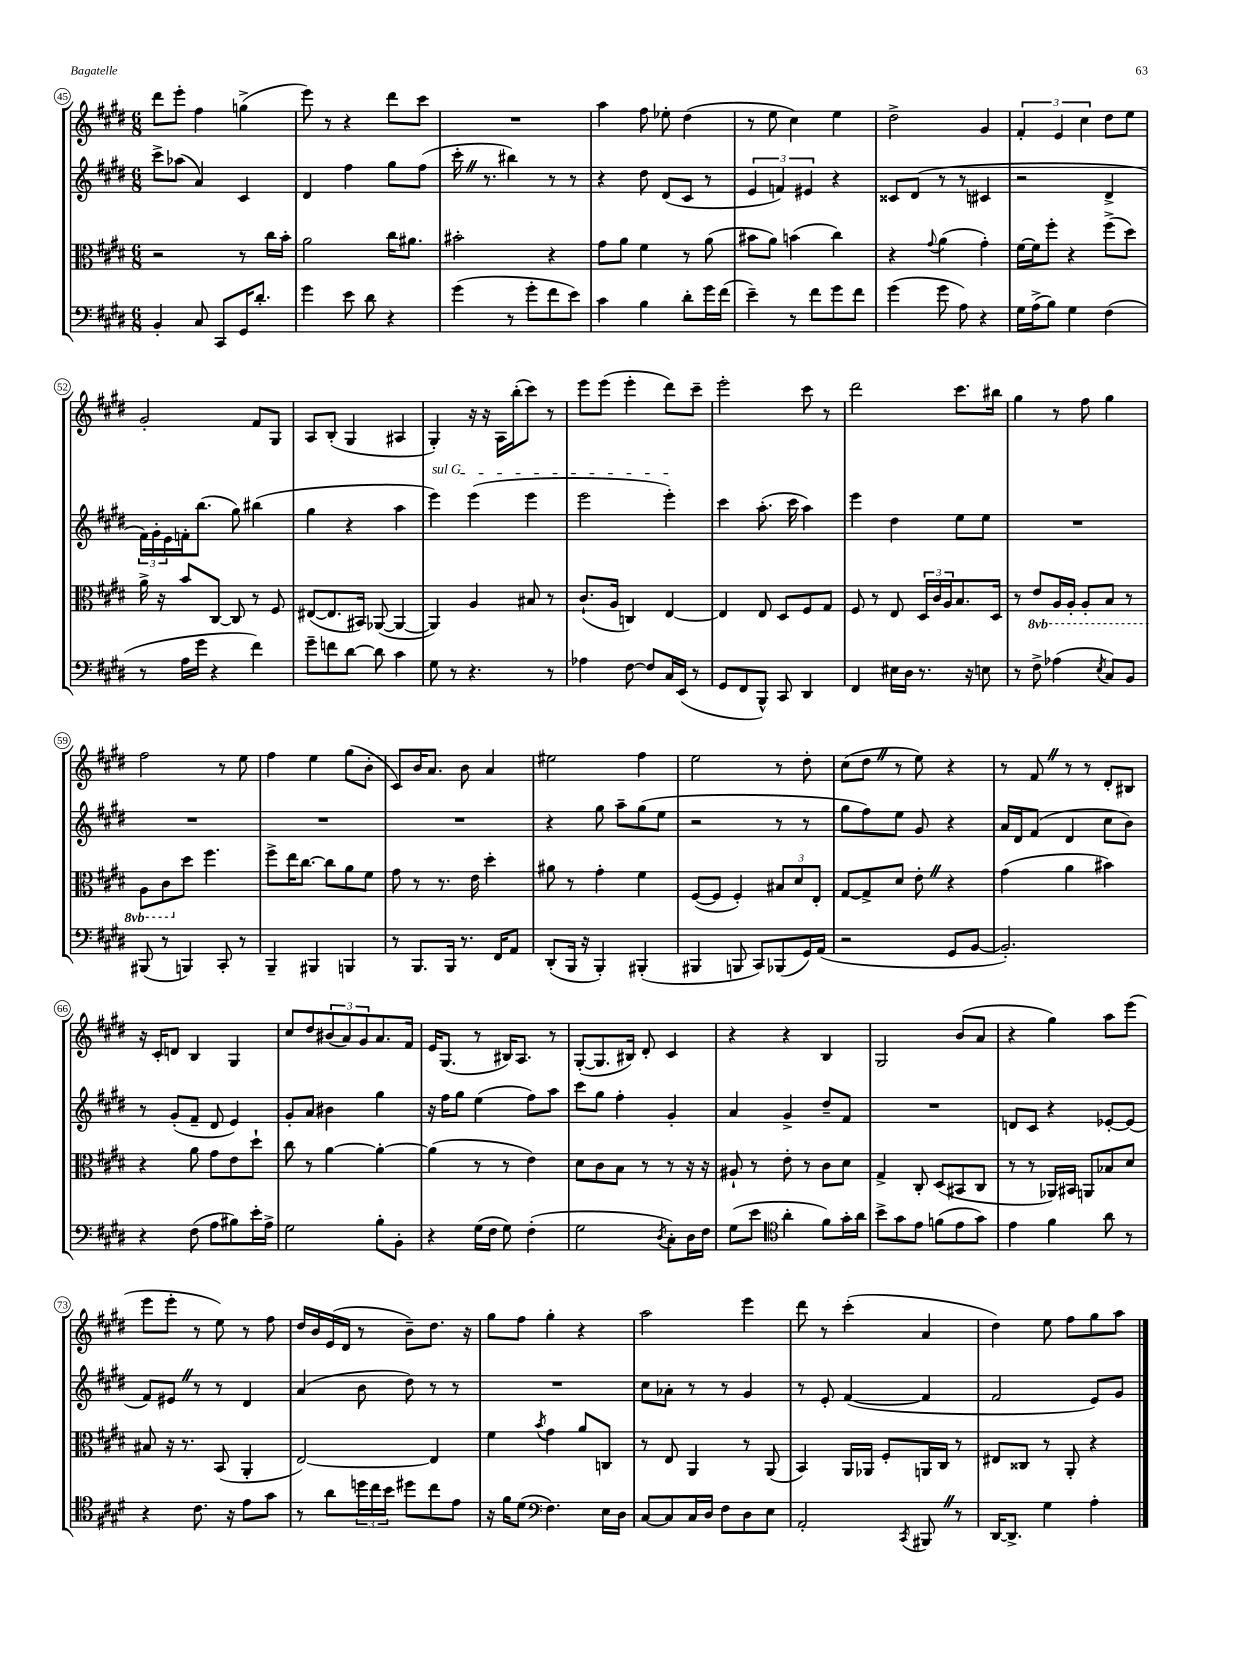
<<
\new StaffGroup <<
\new Staff = "s0" {
    \clef treble \key e \major \numericTimeSignature \time 6/8
    dis'''8 e'''8-. fis''4 g''4->( |
    e'''8) r8 r4 dis'''8 cis'''8 |
    R2. |
    a''4 fis''8 ees''8-. dis''4( |
    r8 e''8 cis''4) e''4 |
    dis''2-> gis'4 |
    \tuplet 3/2 { fis'4-. e'4 cis''4 } dis''8 e''8 |
    gis'2-. fis'8 gis8 |
    a8 b8-.( gis4 ais4 |
    gis4-.) r16 r16 a16 b''16-.( cis'''8) r8 |
    e'''8 e'''8( e'''4-. dis'''8) cis'''8-- |
    e'''2-. cis'''8 r8 |
    dis'''2 cis'''8. bis''16 |
    gis''4 r8 fis''8 gis''4 |
    fis''2 r8 e''8 |
    fis''4 e''4 gis''8( b'8-. |
    cis'8) b'16 a'8. b'8 a'4 |
    eis''2 fis''4 |
    e''2 r8 dis''8-. |
    cis''8( dis''8 \once \override BreathingSign.text = \markup { \musicglyph "scripts.caesura.straight" } \breathe r8 e''8) r4 |
    r8 fis'8 \once \override BreathingSign.text = \markup { \musicglyph "scripts.caesura.straight" } \breathe r8 r8 dis'8-. bis8 |
    r16 cis'16-. d'8 b4 gis4 |
    cis''8 dis''8 \tuplet 3/2 { bis'8( a'8) gis'8 } a'8. fis'16 |
    e'16 gis8.( r8 bis16) a8. r8 |
    gis8~-.( gis8. bis16) dis'8-. cis'4 |
    r4 r4 b4 |
    gis2 b'8( a'8 |
    r4 gis''4) a''8 e'''8( |
    e'''8 e'''8-. r8 e''8) r8 fis''8 |
    dis''16 b'16 e'16( dis'16 r8 b'8--) dis''8. r16 |
    gis''8 fis''8 gis''4-. r4 |
    a''2 e'''4 |
    dis'''8 r8 cis'''4-.( a'4 |
    dis''4) e''8 fis''8 gis''8 a''8 \bar "|." |
}
\new Staff = "s1" {
    \clef treble \key e \major \numericTimeSignature \time 6/8
    cis'''8-> aes''8( a'4) cis'4 |
    dis'4 fis''4 gis''8 fis''8( |
    cis'''16-. \once \override BreathingSign.text = \markup { \musicglyph "scripts.caesura.straight" } \breathe r8. bis''4) r8 r8 |
    r4 dis''8 dis'8( cis'8 r8 |
    \tuplet 3/2 { e'4 f'4) eis'4 } r4 |
    cisis'8 dis'8( r8 r8 cis'4 |
    r2 dis'4-> |
    \tuplet 3/2 { fis'16) gis'16-. e'16 } f'16-. b''8.( gis''8) bis''4( |
    gis''4 r4 a''4 |
    \once \override TextSpanner.bound-details.left.text = \markup { \italic "sul G" } e'''4\startTextSpan) e'''4( e'''4 |
    e'''2 e'''4-.\stopTextSpan) |
    cis'''4 a''8.-.( cis'''16 a''4) |
    e'''4 dis''4 e''8 e''8 |
    R2. |
    R2. |
    R2. |
    R2. |
    r4 gis''8 a''8-- gis''8( e''8 |
    r2 r8 r8 |
    gis''8 fis''8) e''8 gis'8 r4 |
    a'16 dis'16 fis'8( dis'4 cis''8 b'8) |
    r8 gis'8-.( fis'8-- dis'8 e'4) |
    gis'8-. a'8 bis'4 gis''4 |
    r16 fis''16 gis''8 e''4( fis''8) a''8 |
    cis'''8 gis''8 fis''4-. gis'4-. |
    a'4 gis'4-> dis''8-- fis'8 |
    R2. |
    d'8 cis'8 r4 ees'8~-. ees'8( |
    fis'8) eis'8 \once \override BreathingSign.text = \markup { \musicglyph "scripts.caesura.straight" } \breathe r8 r8 dis'4 |
    a'4( b'8 dis''8) r8 r8 |
    R2. |
    cis''8 aes'8-. r8 r8 gis'4 |
    r8 e'8-. fis'4~( fis'4 |
    fis'2 e'8) gis'8 \bar "|." |
}
\new Staff = "s2" {
    \clef alto \key e \major \numericTimeSignature \time 6/8 \set Staff.ottavationMarkups = #ottavation-simple-ordinals
    r2 r8 cis''16 b'16-. |
    a'2 cis''16 ais'8. |
    bis'2-. r4 |
    gis'8 a'8 fis'4 r8 a'8( |
    bis'8 a'8) b'4( cis''4) |
    r4 \appoggiatura { gis'8 } a'4( gis'4-.) |
    fis'16~ fis'16 fis''8-. r4 fis''8->( dis''8) |
    a'16-> r16 b'8 cis8~ cis8 r8 fis8 |
    eis8~( eis8. bis,16) aes,8~( aes,4~ |
    aes,4) a4 bis8 r8 |
    cis'8.-!( a16 c4) e4~ |
    e4 e8 dis8 fis8 gis8 |
    fis8 r8 e8 \tuplet 3/2 { dis16 cis'16 a16 } b8. dis16 |
    r8 \ottava #-1 e8 a,16 a,16-. a,8-. b,8 r8 |
    a,8 cis8 \ottava #0 dis''8 fis''4. |
    fis''8-> e''16 cis''8.~ cis''8 a'8 fis'8 |
    gis'8 r8 r8. e'16 dis''4-. |
    ais'8 r8 gis'4-. fis'4 |
    fis8~( fis8 fis4-.) \tuplet 3/2 { bis8 dis'8 e8-. } |
    gis8~ gis8-> dis'8 e'8-. \once \override BreathingSign.text = \markup { \musicglyph "scripts.caesura.straight" } \breathe r4 |
    gis'4( a'4 bis'4) |
    r4 a'8 gis'8 e'8 dis''8-! |
    cis''8 r8 a'4~ a'4~-. |
    a'4( r8 r8 e'4) |
    dis'8 cis'8 b8 r8 r8 r16 r16 |
    ais8-! r8 e'8-. r8 cis'8 dis'8 |
    gis4-> cis8-. dis8( bis,8 cis8 |
    r8 r8 aes,16) bis,16 a,8 bes8 dis'8 |
    bis8 r16 r8. b,8( a,4-. |
    e2~) e4 |
    fis'4 \acciaccatura { b'8 } gis'4 a'8 c8 |
    r8 e8 a,4 r8 a,8( |
    b,4) a,16 aes,16 fis8-. a,16 cis16 r8 |
    eis8 cisis8 r8 a,8-. r4 \bar "|." |
}
\new Staff = "s3" {
    \clef bass \key e \major \numericTimeSignature \time 6/8
    b,4-. cis8 cis,8 gis,16 dis'8.-. |
    gis'4 e'8 dis'8 r4 |
    gis'4( r8 gis'8-. fis'8 e'8) |
    cis'4 b4 dis'8-. gis'16 fis'16( |
    e'4--) r8 fis'8 gis'8 fis'8 |
    gis'4( gis'8 a8) r4 |
    gis16 a16->( b8) gis4 fis4( |
    r8 a16 gis'16 r4 fis'4) |
    gis'8-- f'8 dis'8~ dis'8 cis'4 |
    gis8 r8 r4. r8 |
    aes4 fis8~ fis8 cis16 e,16( r8 |
    gis,8 fis,8 b,,8-^) cis,8 dis,4 |
    fis,4 eis16 dis16 r8. r16 e8 |
    r8 fis8-> aes4( \acciaccatura { e8 } cis8) b,8 |
    bis,,8( r8 b,,4) cis,8-. r8 |
    b,,4-- bis,,4 b,,4 |
    r8 b,,8. b,,16 r8. fis,16 a,8 |
    dis,8-.( b,,16 r16 b,,4-.) bis,,4-.( |
    bis,,4 b,,8 cis,8) bes,,8( gis,16) a,16( |
    r2 gis,8 b,8~ |
    b,2.-.) |
    r4 fis8( a8 bis8) e'16-. a16-> |
    gis2 b8-. b,8-. |
    r4 gis16( fis16 gis8) fis4-.( |
    gis2 \acciaccatura { dis8 } cis8-.) dis16 fis16 |
    gis8( e'8 \clef tenor a'4-. fis'8) gis'16-. a'16 |
    b'8-> gis'8 e'8 f'8( e'8 gis'8) |
    e'4 fis'4 a'8 r8 |
    r4 cis'8. r16 e'8 gis'8 |
    r8 a'8 \tuplet 3/2 { d''16 cis''16 b'16 } dis''8 cis''8 e'8 |
    r16 fis'16 dis'8( \clef bass fis4.) e16 dis16 |
    cis8~ cis8 cis16 dis16 fis8 dis8 e8 |
    a,2-. \acciaccatura { cis,8 } bis,,8 \once \override BreathingSign.text = \markup { \musicglyph "scripts.caesura.straight" } \breathe r8 |
    dis,16~ dis,8.-> gis4 a4-. \bar "|." |
}
>>
>>
\layout { \context { \Score currentBarNumber = #45 \override BarNumber.stencil = #(make-stencil-circler 0.1 0.3 ly:text-interface::print) } }
